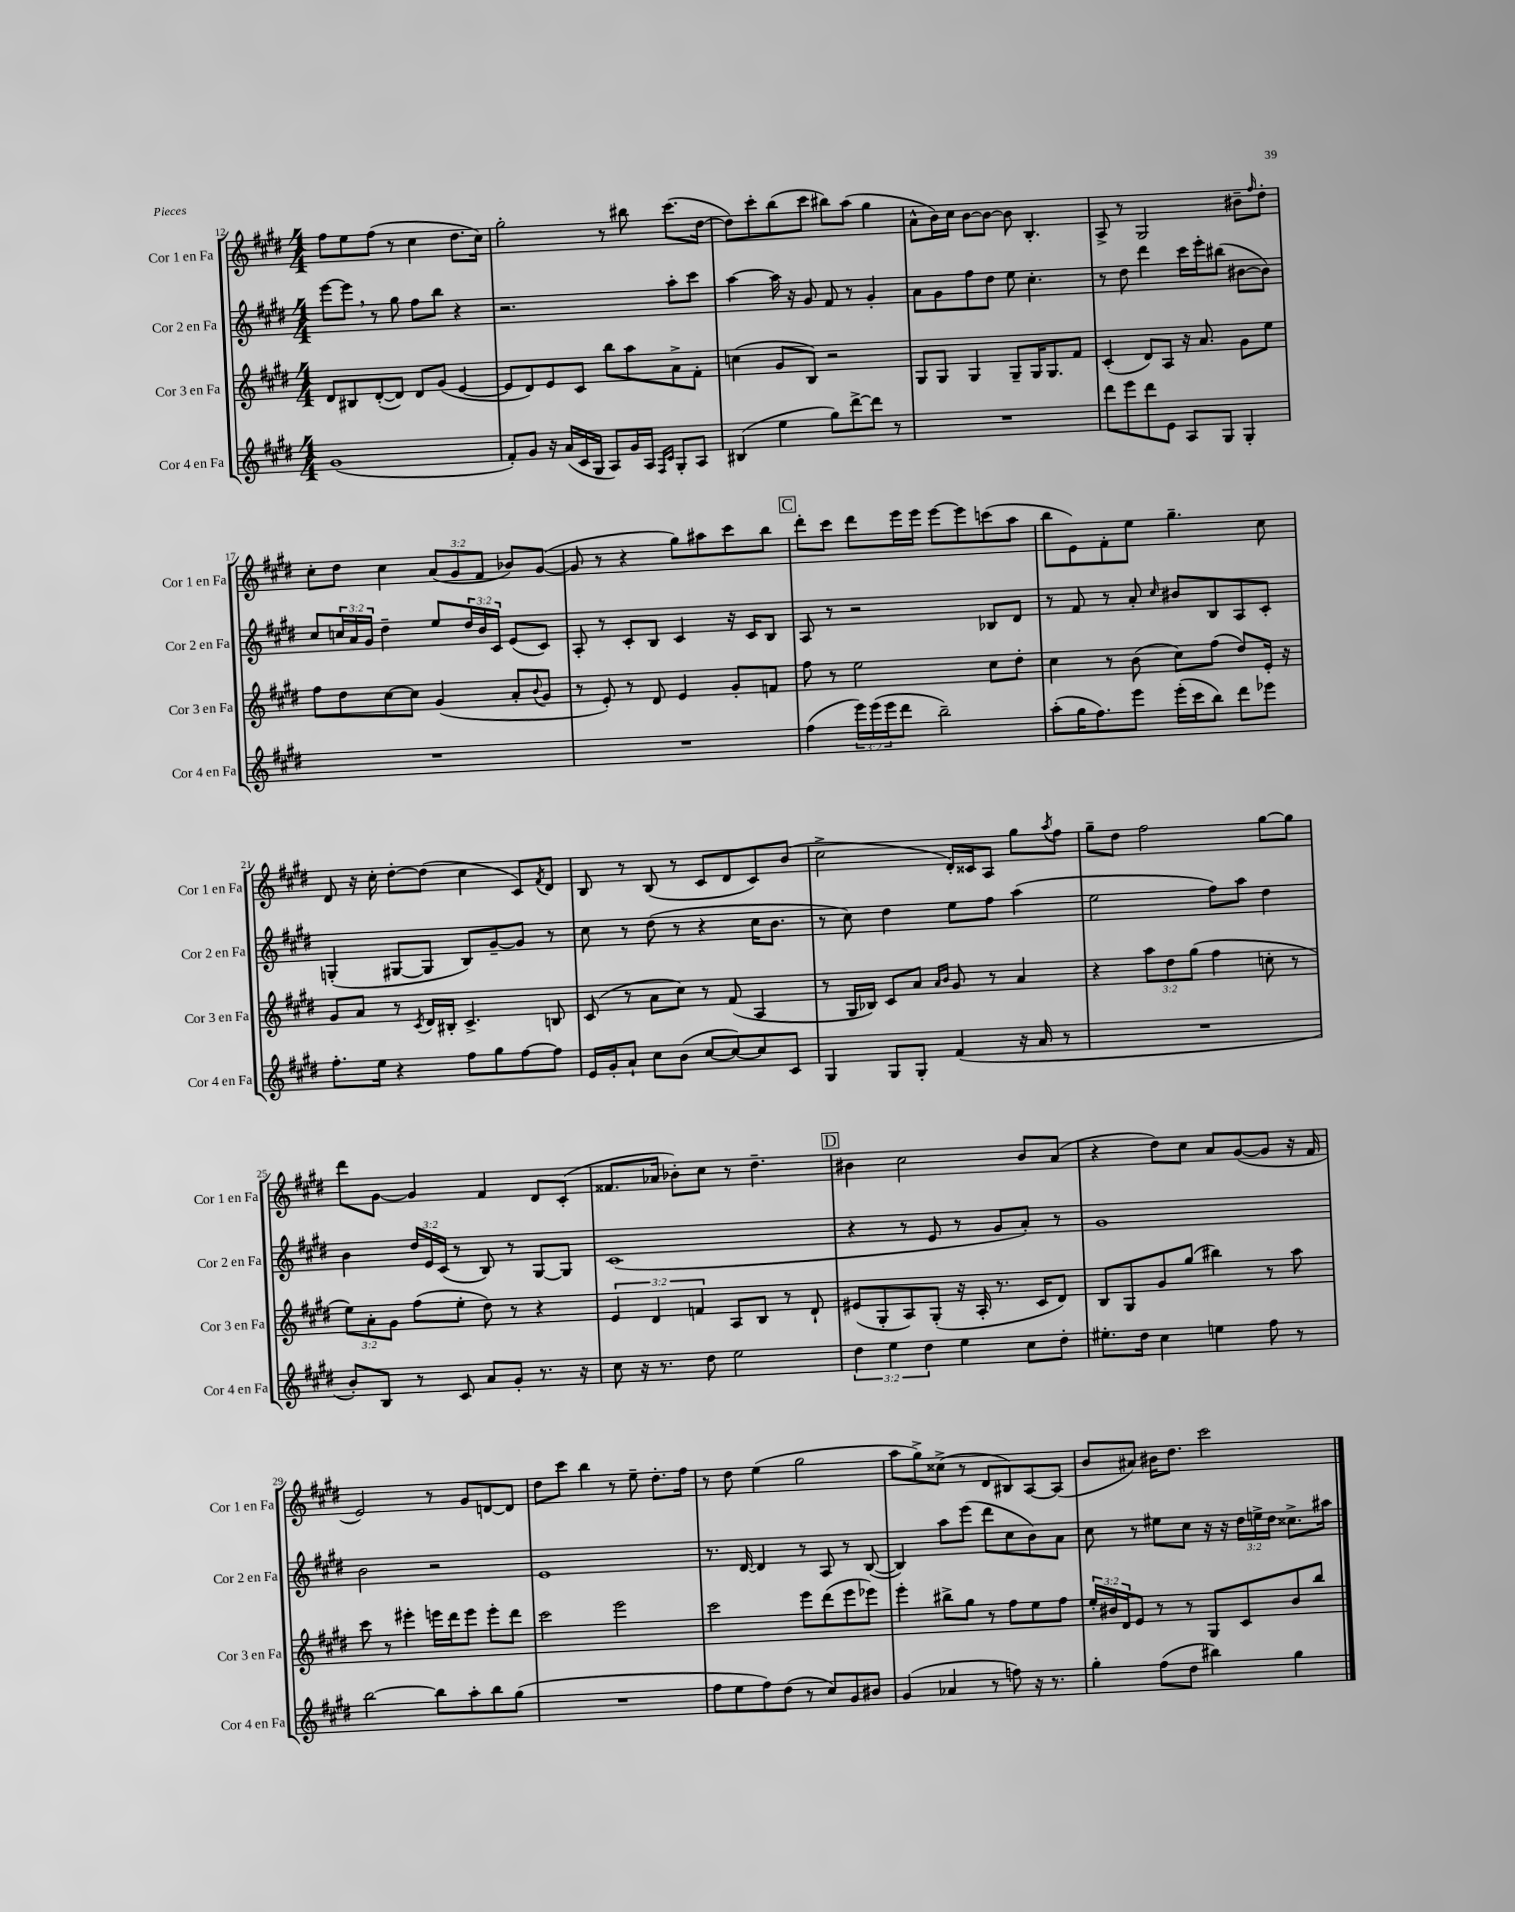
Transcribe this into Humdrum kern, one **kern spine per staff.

**kern	**kern	**kern	**kern
*staff4	*staff3	*staff2	*staff1
*clefG2	*clefG2	*clefG2	*clefG2
*k[f#c#g#d#]	*k[f#c#g#d#]	*k[f#c#g#d#]	*k[f#c#g#d#]
*M4/4	*M4/4	*M4/4	*M4/4
(1g#	8d#	[8eee	8ff#
.	8B#	8eee]	8ee
.	([8d#'	8r	(8ff#
.	8d#])	8gg#	8r
.	8d#	8ff#	4cc#
.	(8g#	8bb	.
.	[4e	4r	8.dd#
.	.	.	16cc#)
=	=	=	=
8f#')	8e]	2.r	2gg#'
8g#	8d#)	.	.
16r	8e	.	.
(16a	.	.	.
16c#	8c#	.	.
16G#	.	.	.
8A)	8bb	.	8r
16g#	8aa	.	8bb#
16A	.	.	.
16qqF#	.	.	.
16qqc#	.	.	.
8G#'	8a^	8aa'	(8.ccc#
8A	8f#'	8ccc#	.
.	.	.	[16dd#
=	=	=	=
(4B#	(4cc	[4aa	8dd#])
.	.	.	8ccc#'
4ee	8g#	16aa]	(8bb
.	.	16r	.
.	8B)	8g#	8ccc#
8gg#)	2r	8f#	8bb#)
[8ddd#^	.	8r	(8aa
8ddd#]	.	4g#'	4gg#
8r	.	.	.
=	=	=	=
1r	8G#	8a	8a^^
.	8G#	8g#	16b)
.	.	.	16cc#
.	4G#	8ff#	[8b
.	.	8dd#	8b_
.	8G#~	8ee	8b]
.	16G#	4.cc#'	4.B'
.	8.G#	.	.
.	8f#	.	.
=	=	=	=
8ddd#	(4c#'	8r	8A^
8eee	.	8dd#	8r
8ddd#	8d#)	4ddd#	2G#
8e	8A	.	.
8A	16r	16ccc#	.
.	8.a	16eee'	.
8G#	.	(8bb#	.
4G#'	8g#	[8b#	8b#~
.	.	.	16qqff#
.	8ee	8b#])	8dd#'
=	=	=	=
1r	8ff#	8cc#	8cc#'
.	8dd#	24cc	8dd#
.	.	24a	.
.	.	24g#	.
.	[8cc#	4dd#~	4cc#
.	8cc#]	.	.
.	(4g#	8ee	(12a
.	.	.	12g#
.	.	24dd#	.
.	.	24b	12f#
.	.	24c#	.
.	8a'	(8e	8b-)
.	8qqb	.	.
.	8g#	8c#)	([8g#
=	=	=	=
1r	8r	8A'	8g#]
.	8e')	8r	8r
.	8r	8c#'	4r
.	8d#	8B	.
.	4e	4c#	8gg#)
.	.	.	8aa#
.	8g#'	16r	8ccc#
.	.	16c#	.
.	8f	8B	8bb
=	=	=	=
(4ff#	8ff#	8A	8ddd#'
.	8r	8r	8ccc#
24eee)	2ee	2r	8ddd#
(24eee	.	.	.
24eee	.	.	.
8ddd#	.	.	16eee
.	.	.	16eee
2bb~)	.	.	[8eee
.	.	.	8eee]
.	8cc#	8B-	(8ccc
.	8dd#'	8d#	8aa
=	=	=	=
(8aa'	4cc#	8r	8bb
16gg#	.	8f#	8e)
8.ff#)	.	.	.
.	8r	8r	8f#'
8eee	(8b	8a'	8ee
.	.	16qqcc#	.
(16eee'	8cc#)	8b#	4.gg#~
16ccc#	.	.	.
8bb)	(8ff#	8B	.
8ddd#	8dd#)	8A	.
8eee-	16e'	8c#'	8cc#
.	16r	.	.
=	=	=	=
8.ff#'	8g#	(4G'	8d#
.	8a	.	16r
16ee	.	.	16cc#'
4r	8r	[8G#	[8dd#'
.	8qc#	.	.
.	16d#	8G#]	(8dd#]
.	16B#'	.	.
8ff#	4.c#^	8B)	4cc#
8gg#	.	[8g#~	.
[8ff#	.	8g#]	8c#)
.	.	.	8qf#
8ff#]	8B	8r	8d#
=	=	=	=
16e	(8c#	8cc#	8B
16g#'	.	.	.
8a`	8r	8r	8r
8cc#	8a	(8dd#	(8B
(8b	8cc#)	8r	8r
[8cc#	8r	4r	8c#
8cc#_)	(8f#	.	8d#
8cc#]	4A	16cc#	8c#)
.	.	8.b	.
8c#	.	.	(8b
=	=	=	=
4G#	8r	8r	2cc#^
.	16G#	8cc#)	.
.	16B-)	.	.
8G#	8c#	4dd#	.
8G#'	8a	.	.
.	16qqa	.	.
.	16qqb	.	.
(4f#	8g#	8ee	16d#')
.	.	.	16c##
.	8r	8ff#	8A
16r	4a	(4aa	8gg#
16a	.	.	.
.	.	.	8qaa
8r	.	.	8ff#
=	=	=	=
1r	4r	2ee	8gg#~
.	.	.	8dd#
.	12aa	.	2ff#
.	12dd#	.	.
.	(12gg#	.	.
.	4ff#	8ff#)	.
.	.	8aa	.
.	8cc'	4dd#	[8gg#
.	8r	.	8gg#]
=	=	=	=
8b')	12ee)	4b	8ddd#
.	12a'	.	.
8B	.	.	[8g#
.	12g#	.	.
8r	(8ff#	24dd#	4g#]
.	.	24e	.
.	.	(24c#	.
8c#	8ee'	8r	.
8a	8dd#)	8B)	4f#
8g#'	8r	8r	.
8.r	4r	[8G#	8d#
.	.	8G#]	(8c#'
16r	.	.	.
=	=	=	=
8cc#	6e	(1c#	8.f##
16r	.	.	.
.	6d#	.	.
8.r	.	.	16a-
.	.	.	8b-')
.	6f	.	.
8dd#	.	.	8cc#
2ee	8A	.	8r
.	8B	.	4.dd#~
.	8r	.	.
.	8d#`	.	.
=	=	=	=
6dd#	(8e#	4r	4b#
.	8G#'	.	.
6ee	.	.	.
.	8A)	8r	2cc#
6dd#	.	.	.
.	(8G#'	8e	.
4ee	16r	8r	.
.	16A'	.	.
.	8.r	8g#	.
8cc#	.	8a')	8b#
.	16c#	.	.
8dd#'	8d#)	8r	(8a
=	=	=	=
8.ee#'	8B	1g#	4r
.	8G#	.	.
16dd#	.	.	.
4cc#	8g#	.	8dd#)
.	(8gg#	.	8cc#
4ee	4bb#)	.	8a
.	.	.	([8g#
8ff#	8r	.	8g#]
8r	8aa	.	16r
.	.	.	16f#
=	=	=	=
[2bb	8ccc#	2b	2e)
.	8r	.	.
.	4eee#'	.	.
8bb]	16eee	2r	8r
.	16ddd#	.	.
8aa'	8eee	.	8g#
8bb	8eee'	.	[8d
(8gg#	8ddd#	.	8d]
=	=	=	=
1r	2ccc#	1e	8dd#
.	.	.	8ccc#
.	.	.	4bb
.	2eee	.	8r
.	.	.	8ee~
.	.	.	8.dd#'
.	.	.	16ff#
=	=	=	=
8ff#	2ccc#	8.r	8r
8ee	.	.	8dd#
.	.	[16d#	.
8ff#)	.	4d#]	(4ee
(8dd#	.	.	.
8r	8eee	8r	2gg#
8cc#)	(8ddd#	8A	.
8g#	8eee	8r	.
8b#	8eee-)	([8B	.
=	=	=	=
(4g#	4eee'	4B])	8aa
.	.	.	8gg#^)
4a-	8bb#^	8aa	(8cc##^
.	8gg#	(8eee	8r
8r	8r	8ddd#	8d#
8ff)	8ff#	8cc#	8B#)
16r	8ee	8b)	[8A
8.r	.	.	.
.	8ff#	8a	(8A]
=	=	=	=
4gg#'	24ee'	8cc#	8b
.	24b#	.	.
.	24d#	.	.
.	8e	8r	8a#)
(8ff#	8r	8ee#	16b#
.	.	.	8.dd#
8dd#	8r	8cc#	.
4bb#)	8G#	16r	2ccc#
.	.	16r	.
.	8c#	24dd#	.
.	.	24ee^	.
.	.	24dd#	.
4gg#	8b#	8.cc##^	.
.	8bb	.	.
.	.	16aa#	.
==	==	==	==
*-	*-	*-	*-
